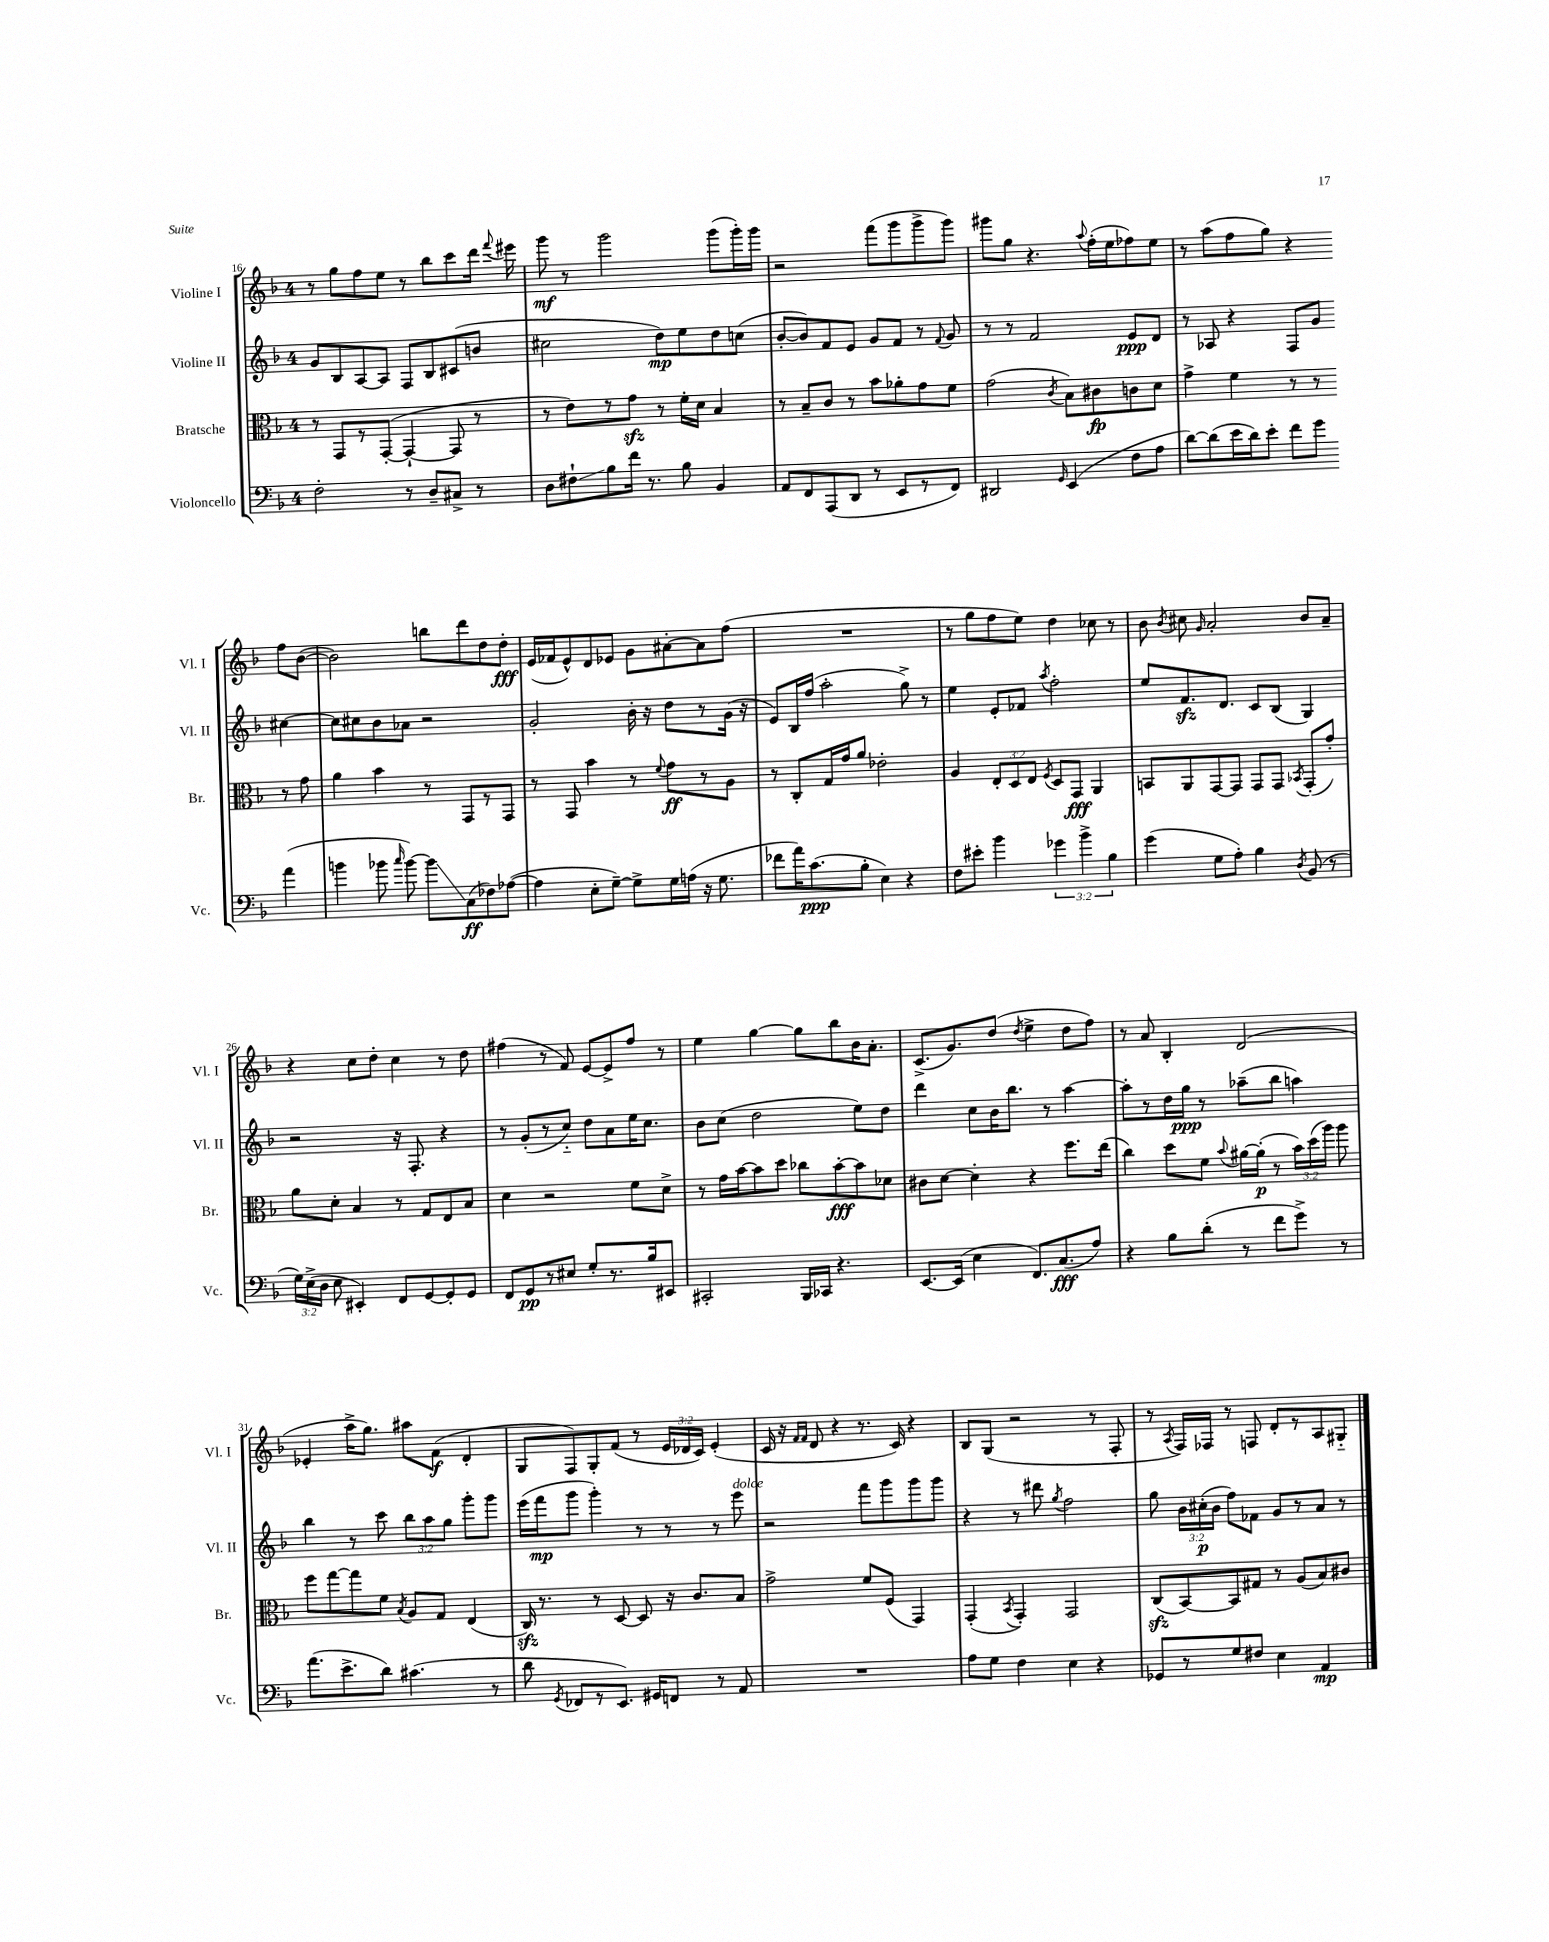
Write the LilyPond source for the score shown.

<<
\new StaffGroup <<
\new Staff = "s0" \with { instrumentName = "Violine I" shortInstrumentName = "Vl. I" } {
    \clef treble \key f \major \once \override Staff.TimeSignature.style = #'single-digit \time 4/4 \override Staff.TupletNumber.text = #tuplet-number::calc-fraction-text
    \autoBeamOff r8 g''8[ f''8 e''8] r8 bes''8[ c'''8 d'''16] \appoggiatura { f'''8 } eis'''16 |
    g'''8\mf r8 g'''2 g'''8[( g'''16-.) g'''16] |
    r2 f'''8[( g'''8 g'''8-> g'''8]) |
    gis'''8[ g''8] r4. \appoggiatura { a''8 } f''16[-.( e''16 fes''8) e''8] |
    r8 a''8[( f''8 g''8]) r4 f''8[ bes'8]~( |
    bes'2) b''8[ d'''8 d''8 d''8]-.\fff |
    e'16[( fes'16 e'8-^) d'8 ees'8] g'8[ ais'8~-. ais'8 f''8]( |
    R1 |
    r8 g''8[ f''8 e''8]) d''4 ces''8 r8 |
    bes'8 \acciaccatura { bes'8 } cis''8 \grace { g'16 } a'2-. bes'8[ a'8]-- |
    r4 c''8[ d''8]-. c''4 r8 d''8 |
    fis''4( r8 f'8) e'8[~ e'8-> fis''8] r8 |
    e''4 g''4~ g''8[ bes''8 bes'16 a'8.]-. |
    c'8.[->( g'8.) d''8]( \acciaccatura { d''8 } e''4-> d''8[ f''8]) |
    r8 a'8 bes4-. d'2( |
    ees'4-. a''16[-> g''8.]) ais''8[ f'8]\f( d'4-. |
    g8[ f8) g8-. f'8]( r8 \tuplet 3/2 { e'16[ des'16 c'16]) } e'4-.( |
    c'16 r16 \grace { f'16[ f'16] } d'8 r4 r8. c'16) r4 |
    bes8[ g8]( r2 r8 f8-. |
    r8 \acciaccatura { a8 } f16[) fes16] r8 f8 d'8[-. r8 a8 gis8]-_ \bar "|." |
}
\new Staff = "s1" \with { instrumentName = "Violine II" shortInstrumentName = "Vl. II" } {
    \clef treble \key f \major \once \override Staff.TimeSignature.style = #'single-digit \time 4/4 \override Staff.TupletNumber.text = #tuplet-number::calc-fraction-text
    \autoBeamOff g'8[ bes8 a8~ a8] f8[ bes8 cis'8( b'8] |
    cis''2 d''8[\mp) e''8 d''8 c''8]( |
    bes'8[~-. bes'8) f'8 e'8] g'8[ f'8] r8 \appoggiatura { f'8 } g'8 |
    r8 r8 f'2 e'8[\ppp d'8] |
    r8 aes8 r4 f8[ g'8] cis''4~ |
    cis''8[ cis''8 bes'8 aes'8] r2 |
    g'2-. bes'16-. r16 d''8[ r8 g'16]( r16 |
    e'8[) bes16 f''16]( a''2-. g''8->) r8 |
    e''4 e'8[-. fes'8] \acciaccatura { a''8 } f''2-. |
    e''8[ f'8.\sfz d'8.] c'8[ bes8]( g4) |
    r2 r16 f8.-. r4 |
    r8 g'8[-.( r8 c''8]-_) d''8[ a'8 e''16 c''8.] |
    bes'8[ c''8]( d''2 e''8[) d''8] |
    d'''4 c''8[ bes'16 bes''8.] r8 a''4~ |
    a''8[-. r8 d''16 g''16]\ppp r8 aes''8[--( bes''8] a''4) |
    bes''4 r8 c'''8 \tuplet 3/2 { bes''8[ a''8 g''8] } g'''8[-. g'''8] |
    e'''16[( f'''16\mp g'''8] g'''4-.) r8 r8 r8 e'''8^\markup { \italic "dolce" } |
    r2 f'''8[ g'''8 g'''8 g'''8] |
    r4 r8 dis'''8 \acciaccatura { g''8 } f''2 |
    g''8 \tuplet 3/2 { bes'16[ cis''16-.\p( bes'16] } f''8[) fes'8] g'8[ r8 a'8] r8 \bar "|." |
}
\new Staff = "s2" \with { instrumentName = "Bratsche" shortInstrumentName = "Br." } {
    \clef alto \key f \major \once \override Staff.TimeSignature.style = #'single-digit \time 4/4 \override Staff.TupletNumber.text = #tuplet-number::calc-fraction-text
    \autoBeamOff r8 g,8[ r8 g,8]~-.( g,4~-! g,8 r8 |
    r8 e'8[) r8 g'8]\sfz r8 f'16[-. d'16] bes4 |
    r8 bes8[-- c'8] r8 bes'8[ aes'8-. g'8 f'8] |
    g'2( \acciaccatura { c'8 } bes8[) cis'8\fp c'8 d'8] |
    g'4-> f'4 r8 r8 r8 g'8 |
    a'4 bes'4 r8 g,8[ r8 g,8] |
    r8 g,8 bes'4 r8 \appoggiatura { f'8 } g'8[\ff r8 a8] |
    r8 c8[-. g16 g'16 a'8] ees'2-. |
    a4 \tuplet 3/2 { e8[-. d8 e8] } \acciaccatura { f8 } d8[ g,8]\fff a,4 |
    b,8[ a,8 g,8~ g,8] g,8[ g,8] \acciaccatura { bes,8 } g,8[-.( g'8]-.) |
    a'8[ d'8]-. bes4 r8 g8[ e8 bes8] |
    d'4 r2 f'8[ d'8]-> |
    r8 g'16[ bes'16~ bes'8 d''8] ces''8[ bes'8~-.\fff bes'8 des'8] |
    cis'8[ d'8]~ d'4-. r4 f''8.[ e''16]( |
    c''4) d''8[ f'8] \appoggiatura { bes'8 } ais'16[~ ais'16]-.\p( r8 \tuplet 3/2 { bes'16[) d''16( a''16]) } a''8 |
    f''8[ g''8~ g''8 f'8] \acciaccatura { bes8 } a8[ g8] e4( |
    c16\sfz) r8. r8 d8~ d8 r16 c'8.[ bes8] |
    g'2-> f'8[ f8]( g,4) |
    g,4-.( \acciaccatura { bes,8 } g,4-.) g,2 |
    c8[\sfz( bes,8~) bes,8 gis8] r8 a8[( bes8) cis'8] \bar "|." |
}
\new Staff = "s3" \with { instrumentName = "Violoncello" shortInstrumentName = "Vc." } {
    \clef bass \key f \major \once \override Staff.TimeSignature.style = #'single-digit \time 4/4 \override Staff.TupletNumber.text = #tuplet-number::calc-fraction-text
    \autoBeamOff f2-. r8 d8[-- cis8]-> r8 |
    d8[ fis8-!\glissando bes8 f'16] r8. bes8 bes,4 |
    a,8[ f,8 a,,8( d,8] r8 e,8[ r8 f,8]) |
    dis,2 \grace { g,16 } e,4( f8[ a8] |
    d'8[~) d'8( e'16 d'16) e'8]-. f'8[ g'8] a'4( |
    b'4 bes'8 \grace { c''16 } bes'8~) bes'8[\glissando c8\ff( fes8) aes8]~( |
    aes4 e8[-. g8]~--) g8[-> g16 a16]( r16 g8. |
    fes'8[ a'16) c'8.\ppp( bes8]-. e4) r4 |
    f8[ eis'8]-. bes'4 \tuplet 3/2 { ges'4 bes'4-> bes4 } |
    g'4( g8[ a8]-.) bes4 \acciaccatura { d8 } bes,8( r8 |
    \tuplet 3/2 { g16[) e16->( d16] } e8 eis,4-.) f,8[ g,8~ g,8-. g,8] |
    f,8[ g,8\pp r8 eis8] g8[-. r8. bes16 eis,8] |
    cis,2-. bes,,16[ ces,16] r4. |
    e,8.[~ e,16]( e4 f,8.[) c8.\fff( a8]) |
    r4 bes8[ d'8]-.( r8 f'8[ g'8]->) r8 |
    a'8.[( e'8.-> d'8]) cis'4.( r8 |
    d'8 \acciaccatura { g,8 } fes,8[ r8 e,8.]) gis,16[ f,8] r8 a,8 |
    R1 |
    a8[ g8] f4 e4 r4 |
    ges,8[ r8 g8 fis8] e4 a,4\mp \bar "|." |
}
>>
>>
\layout { \context { \Score currentBarNumber = #16 } }
